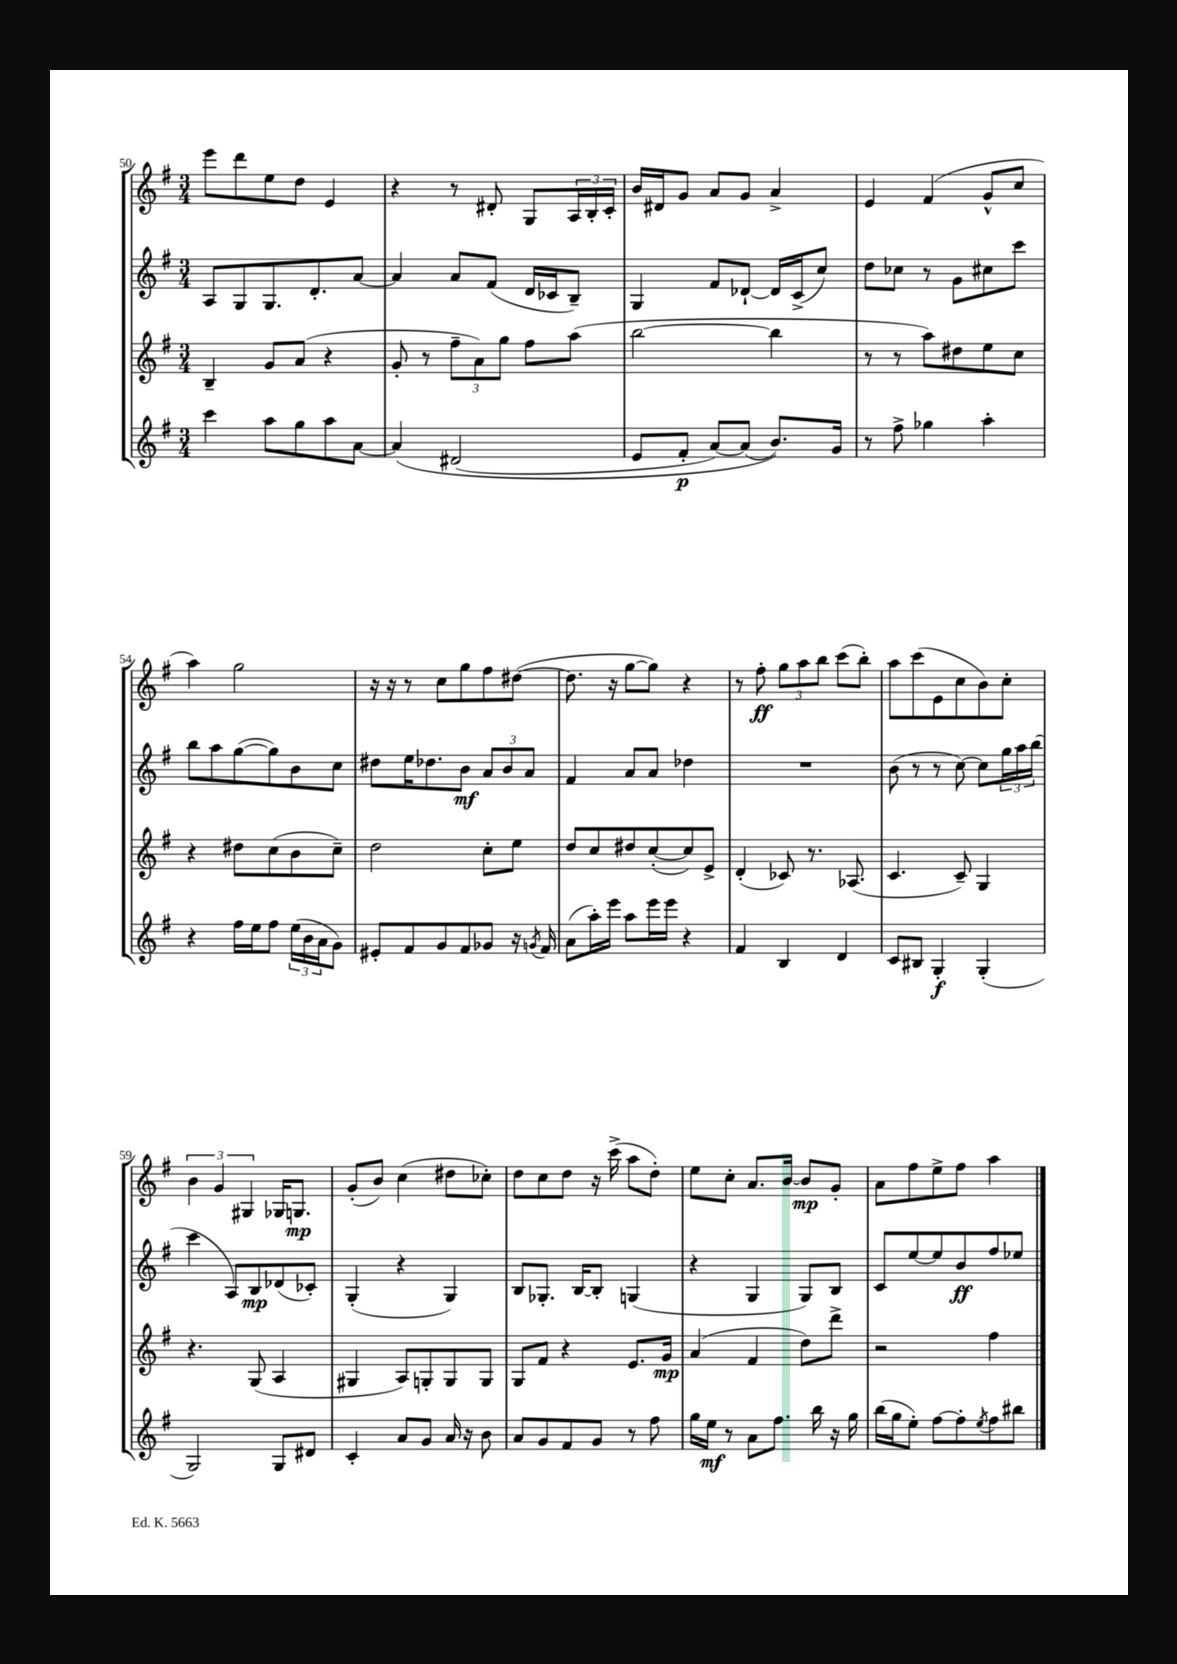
<<
\new StaffGroup <<
\new Staff = "s0" {
    \clef treble \key g \major \numericTimeSignature \time 3/4
    e'''8 d'''8 e''8 d''8 e'4 |
    r4 r8 dis'8-. g8 \tuplet 3/2 { a16 b16-. c'16-. } |
    b'16 dis'16 g'8 a'8 g'8 a'4-> |
    e'4 fis'4( g'8-^ c''8 |
    a''4) g''2 |
    r16 r16 r8 c''8 g''8 fis''8 dis''8~( |
    dis''8. r16 g''8~ g''8) r4 |
    r8 fis''8-.\ff \tuplet 3/2 { g''8 a''8 b''8 } c'''8( b''8-.) |
    a''8 c'''8( e'8 c''8 b'8) c''8-. |
    \tuplet 3/2 { b'4 g'4 gis4 } ges16 g8.\mp |
    g'8-.( b'8) c''4( dis''8 ces''8-.) |
    d''8 c''8 d''8 r16 c'''16->( a''8 d''8-.) |
    e''8 c''8-. a'8. b'16~ b'8\mp g'8-. |
    a'8 fis''8 e''8-> fis''8 a''4 \bar "|." |
}
\new Staff = "s1" {
    \clef treble \key g \major \numericTimeSignature \time 3/4
    a8 g8 g8. d'8.-. a'8~ |
    a'4 a'8 fis'8( d'16 ces'16 b8--) |
    g4 fis'8 des'8~-! des'16 c'16->( c''8) |
    d''8 ces''8 r8 g'8 cis''8 c'''8 |
    b''8 a''8 g''8~( g''8) b'8 c''8 |
    dis''8 e''16 des''8. b'8\mf \tuplet 3/2 { a'8 b'8 a'8 } |
    fis'4 a'8 a'8 des''4 |
    R2. |
    b'8( r8 r8 c''8~) c''8 \tuplet 3/2 { g''16 a''16 b''16( } |
    c'''4 a8) b8\mp des'8( ces'8-.) |
    g4-.( r4 g4) |
    b8 ges8.-. b16~ b8-. g4( |
    r4 g4 g8) b8 |
    c'8 e''8~ e''8 b'8\ff fis''8 ees''8 \bar "|." |
}
\new Staff = "s2" {
    \clef treble \key g \major \numericTimeSignature \time 3/4
    b4-- g'8 a'8( r4 |
    g'8-. r8 \tuplet 3/2 { fis''8-- a'8) g''8 } fis''8 a''8( |
    b''2~ b''4 |
    r8 r8 a''8) dis''8 e''8 c''8 |
    r4 dis''8 c''8( b'8 c''8--) |
    d''2 c''8-. e''8 |
    d''8 c''8 dis''8 c''8~-.( c''8) e'8-> |
    d'4-.( ces'8) r8. aes8.( |
    c'4. c'8--) g4 |
    r4. g8( a4 |
    gis4 a8) g8-. g8 g8 |
    g8 fis'8 r4 e'8. g'16\mp |
    a'4( fis'4 d''8) d'''8-> |
    r2 fis''4 \bar "|." |
}
\new Staff = "s3" {
    \clef treble \key g \major \numericTimeSignature \time 3/4
    c'''4 a''8 g''8 a''8 a'8~ |
    a'4\( dis'2( |
    e'8 fis'8-.\p a'8~) a'8( b'8.)\) g'16 |
    r8 fis''8-> ges''4 a''4-. |
    r4 fis''16 e''16 fis''8 \tuplet 3/2 { e''16( b'16 a'16 } g'8) |
    eis'8-. fis'8 g'8 fis'8 ges'8 r16 \acciaccatura { g'8 } fis'16 |
    a'8( a''16-.) e'''16 a''8 e'''16 e'''16 r4 |
    fis'4 b4 d'4 |
    c'8 bis8 g4-.\f g4-.( |
    g2) g8 dis'8 |
    c'4-. a'8 g'8 a'16 r16 b'8 |
    a'8 g'8 fis'8 g'8 r8 fis''8 |
    g''16 e''16\mf r8 a'8 fis''8. b''16 r16 g''16 |
    b''16( g''16 e''8-.) fis''8~ fis''8-. \acciaccatura { e''8 } fis''8 bis''8 \bar "|." |
}
>>
>>
\layout { \context { \Score currentBarNumber = #50 } }
